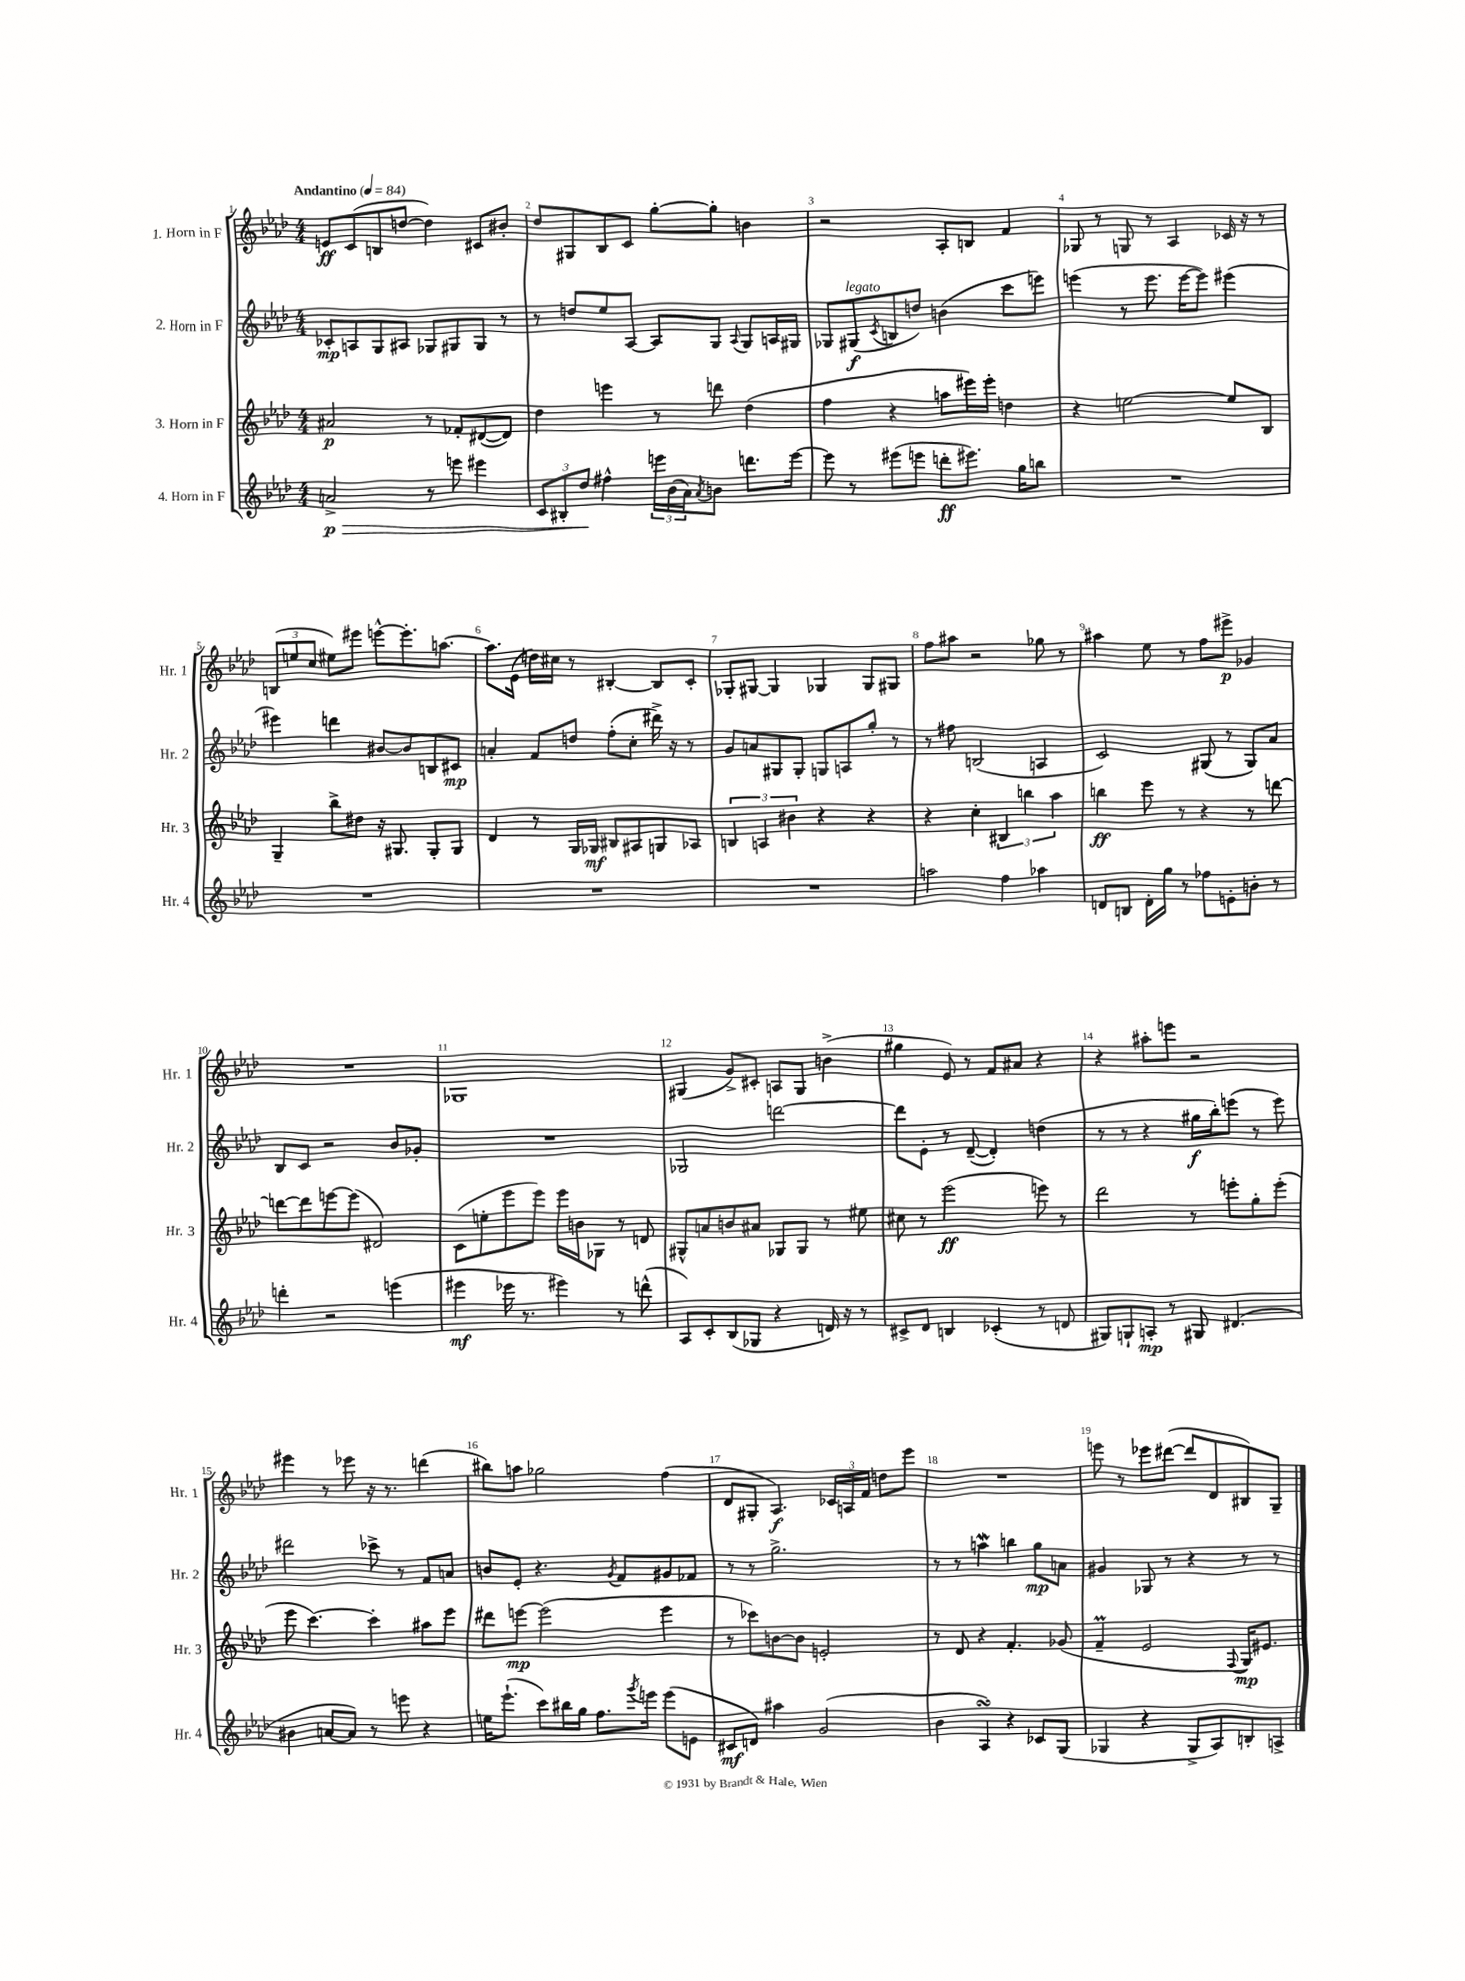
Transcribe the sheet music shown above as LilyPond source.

<<
\new StaffGroup <<
\new Staff = "s0" \with { instrumentName = "1. Horn in F" shortInstrumentName = "Hr. 1" } {
    \clef treble \key aes \major \numericTimeSignature \time 4/4 \tempo "Andantino" 4 = 84
    e'8\ff c'8( b8 d''8~ d''4) cis'8 bis'8-. |
    des''8 gis8 bes8 c'8 g''8~-. g''8-. b'4 |
    r2 aes8-. b8 f'4 |
    ges8 r8 g8 r8 aes4 ces'16 r16 r8 |
    \tuplet 3/2 { b8( e''8 c''8 } eis''8) eis'''8 e'''8~-^ e'''8.-. a''8.~ |
    a''8. ees'16( d''16) cis''16 r8 bis4~-. bis8 c'8-. |
    ges8-. gis8~ gis4 ges4 ges8 gis8 |
    f''8 ais''8 r2 ges''8 r8 |
    ais''4 ees''8 r8 f''8 eis'''8->\p ges'4 |
    R1 |
    ges1 |
    gis4( g'8->) cis'8-. a8 gis8 b'4->( |
    gis''4 ees'8) r8 f'8 ais'8 r4 |
    r4 ais''8-. e'''8 r2 |
    eis'''4 r8 ees'''8 r16 r8. d'''4( |
    bis''8) a''8 ges''2 f''4( |
    des'8 gis8-. aes4.\f) \tuplet 3/2 { ces'16 a16 f'16 } d''8 ees'''8 |
    R1 |
    e'''8 r8 ees'''8 dis'''8~( dis'''8 des'8 bis8) g8-- \bar "|." |
}
\new Staff = "s1" \with { instrumentName = "2. Horn in F" shortInstrumentName = "Hr. 2" } {
    \clef treble \key aes \major \numericTimeSignature \time 4/4
    ces'8-.\mp a8 g8 ais8 ges8 gis8 gis8 r8 |
    r8 d''8 ees''8 aes8~ aes8 g8 \appoggiatura { aes8 } g8 a16 gis16 |
    ges8 gis8\f^\markup { \italic "legato" }( \acciaccatura { c'8 } b8 d''8) b'4( c'''8 e'''8) |
    e'''4( r8 e'''8. e'''16~ e'''8) eis'''4( |
    eis'''4) d'''4 bis'8~ bis'8 b8 cis'8\mp |
    a'4-. f'8 d''8 f''8-.( c''8-. dis'''16->) r16 r8 |
    g'8 a'8 gis8 gis8-. g8 a8 g''8-. r8 |
    r8 fis''8 b2( a4 |
    c'2) gis8( r8 gis8) aes'8 |
    bes8 c'8 r2 bes'8 ges'8-. |
    R1 |
    ges2 d'''2~ |
    d'''8 ees'8-. r8 des'8~--( des'4-.) d''4( |
    r8 r8 r4 gis''16\f bes''16-.) e'''8( r8 e'''8) |
    dis'''2 ces'''8-> r8 f'8 a'8 |
    b'8 ees'8-. r4. \acciaccatura { g'8 } f'8 gis'8 fes'8 |
    r8 r8 g''2.-> |
    r8 r8 a''4\mordent b''4 g''8\mp a'8 |
    gis'4 ges8 r8 r4 r8 r8 \bar "|." |
}
\new Staff = "s2" \with { instrumentName = "3. Horn in F" shortInstrumentName = "Hr. 3" } {
    \clef treble \key aes \major \numericTimeSignature \time 4/4
    ais'2\p r8 fes'8-. dis'8~( dis'8) |
    des''4 e'''4 r8 d'''8 des''4( |
    f''4 r4 a''8 eis'''16) eis'''16-. d''4 |
    r4 e''2~ e''8 bes8 |
    g4-- bes''8-> dis''8 r16 gis8. gis8-. gis8 |
    des'4 r8 g16 ges16\mf bis8 ais8 g8 aes8 |
    \tuplet 3/2 { b4 a4 bis'4 } r4 r4 |
    r4 c''4-. \tuplet 3/2 { bis4 b''4 aes''4 } |
    b''4\ff ees'''8 r8 r4 r8 d'''8~ |
    d'''8~ d'''8 e'''8~ e'''8( dis'2) |
    c'8( e''8-. ees'''8 ees'''8) ees'''16 b'16 ges8 r8 d'8 |
    gis8-^ a'8 b'8 ais'8 ges8 ges8 r8 eis''8 |
    cis''8 r8 ees'''2\ff( e'''8) r8 |
    des'''2 r8 e'''8-. g''8-. e'''8-.( |
    ees'''8 c'''4.~) c'''4-. ais''8 ees'''8 |
    dis'''8 e'''8~\mp e'''2( e'''4 |
    r8 ces'''8) b'8~ b'8 e'2-. |
    r8 des'8 r4 f'4.-. ges'8( |
    f'4--\prall ees'2 \appoggiatura { f8 } g16\mp) eis'8. \bar "|." |
}
\new Staff = "s3" \with { instrumentName = "4. Horn in F" shortInstrumentName = "Hr. 4" } {
    \clef treble \key aes \major \numericTimeSignature \time 4/4
    a'2->\p\> r8 e'''8 eis'''4 |
    \tuplet 3/2 { c'8 bis8-. des''8\! } fis''4-^ \tuplet 3/2 { e'''16 bes'16( aes'16) } \acciaccatura { aes'8 } b'8 d'''8. e'''16~ |
    e'''8 r8 eis'''8( e'''8 d'''8-.\ff eis'''8.) g''16 b''8 |
    R1 |
    R1 |
    R1 |
    R1 |
    a''2 f''4 aes''4 |
    d'8 b8 d'16-. g''16 r8 fes''8 e'8-. b'8-. r8 |
    d'''4-. r2 e'''4( |
    eis'''4\mf ees'''16 r8. eis'''4) r8 d'''8-^( |
    aes8) c'8-. bes8( ges8 r4 d'16) r16 r8 |
    cis'8-> des'8 b4 ces'4-.( r8 d'8 |
    gis8) g8-! a8-.\mp r8 gis8 dis'4.( |
    bis'4 a'8~ a'8) r8 e'''8 r4 |
    e''16 ees'''8.-!( c'''8) bis''16 g''16 f''8. \acciaccatura { g'''8 } e'''16 e'''8( e'8 |
    cis'8\mf d'8) ais''4 g'2( |
    bes'4 aes4\turn) r4 ces'8 g8( |
    ges4 r4 ges8-> aes8) b8-. a8-> \bar "|." |
}
>>
>>
\layout { \context { \Score \override BarNumber.break-visibility = ##(#f #t #t) barNumberVisibility = #all-bar-numbers-visible } }
